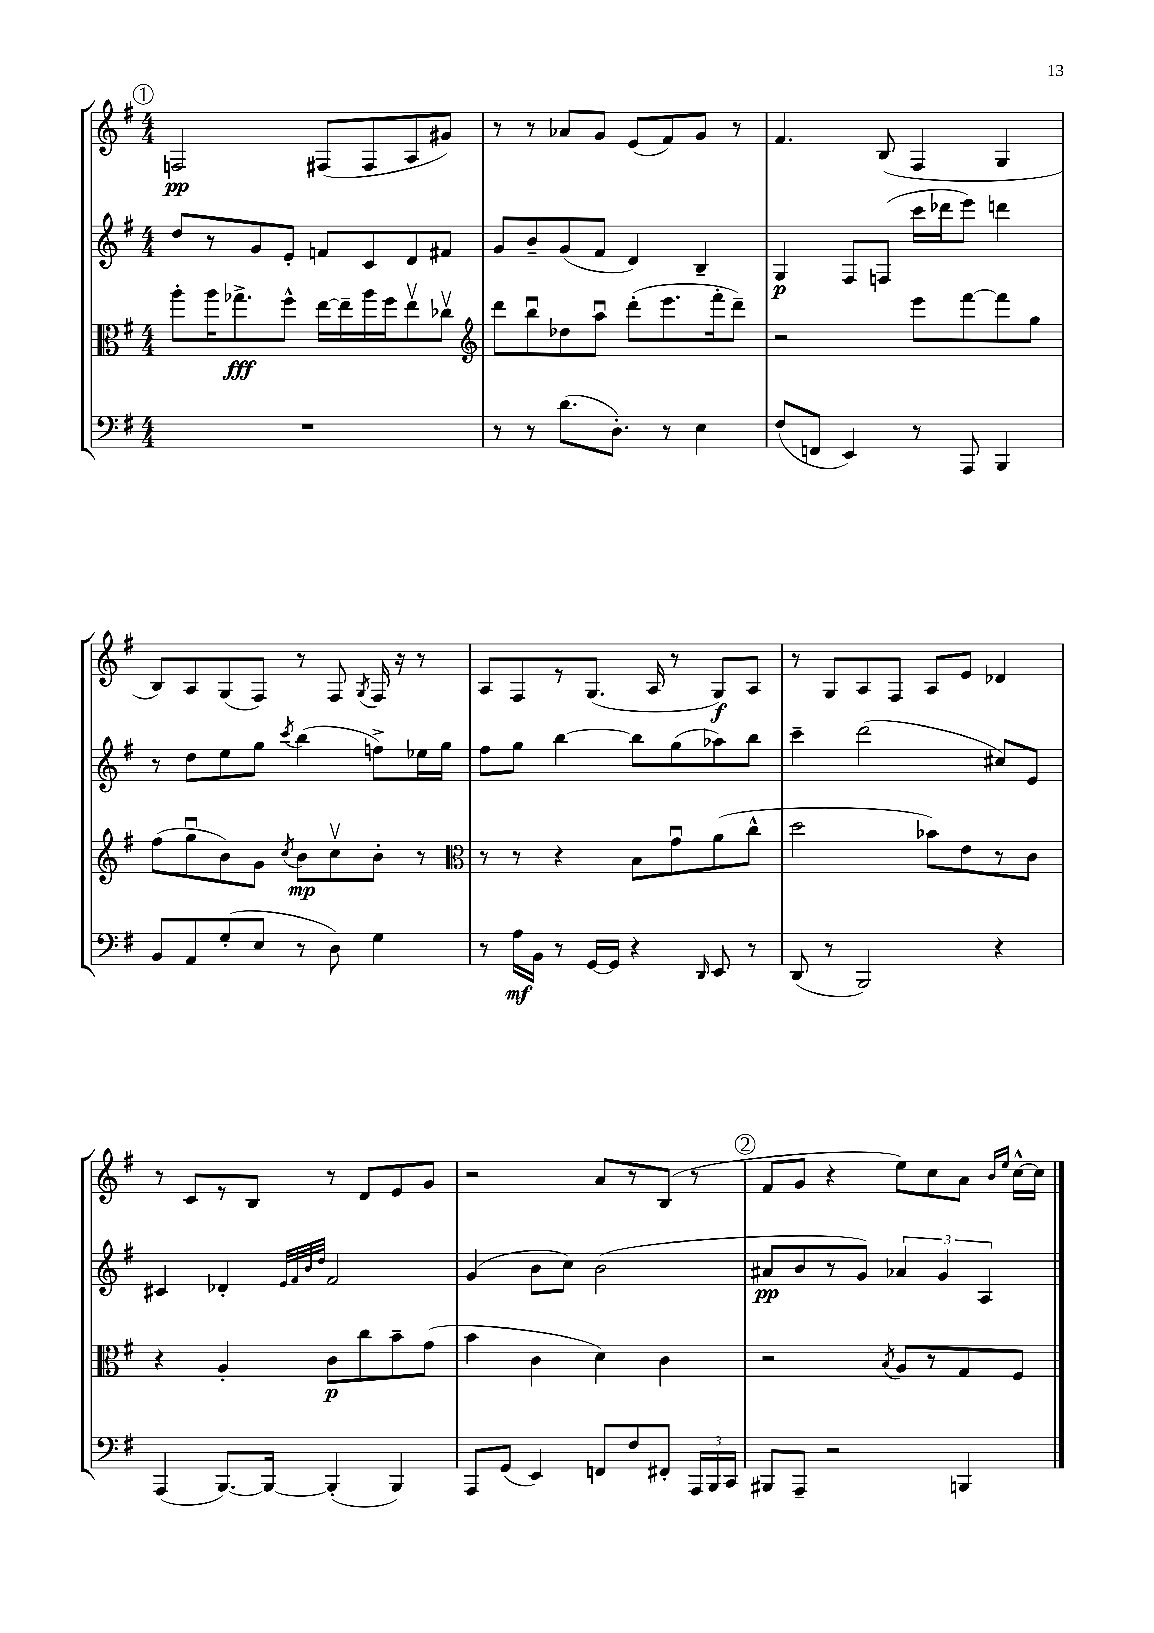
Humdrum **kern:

**kern	**kern	**kern	**kern
*staff4	*staff3	*staff2	*staff1
*clefF4	*clefC3	*clefG2	*clefG2
*k[f#]	*k[f#]	*k[f#]	*k[f#]
*M4/4	*M4/4	*M4/4	*M4/4
1r	8aa'	8dd	2F
.	16aa	8r	.
.	8.gg-^	.	.
.	.	8g	.
.	8ff#^^	8e'	.
.	[16ee	8f	(8F#
.	16ee~]	.	.
.	16aa	8c	8F#
.	16ff#	.	.
.	8eev	8d	8A
.	8cc-v	8f#	8g#)
=	=	=	=
*	*clefG2	*	*
8r	8ddd	8g	8r
8r	8bbu	8b~	8r
(8.d	8dd-	(8g	8a-
.	8aau	8f#	8g
8.D')	.	.	.
.	(8ddd'	4d)	(8e
8r	8.eee	.	8f#)
4E	.	4B~	8g
.	16fff#'	.	.
.	8ddd~)	.	8r
=	=	=	=
(8F#	2r	4G	4.f#
8FF	.	.	.
4EE)	.	8F#	.
.	.	(8F	(8B
8r	8eee	16ccc	4F#
.	.	16ddd-	.
8AAA	[8fff#	8eee)	.
4BBB	8fff#]	4ddd	4G
.	8gg	.	.
=	=	=	=
8BB	(8ff#	8r	8B)
8AA	8ggu	8dd	8A
(8G'	8b)	8ee	(8G
8E	8g	8gg	8F#)
.	8qcc	8qccc	.
8r	8b	(4bb	8r
8D)	8ccv	.	8F#
.	.	.	8qG
4G	8b'	8ff^)	16F#
.	.	.	16r
.	8r	16ee-	8r
.	.	16gg	.
=	=	=	=
*	*clefC3	*	*
8r	8r	8ff#	8A
16A	8r	8gg	8F#
16BB	.	.	.
8r	4r	[4bb	8r
[16GG	.	.	(8.G
16GG]	.	.	.
4r	8B	8bb]	.
.	.	.	16A
.	8gu	(8gg	8r
16qqDD	.	.	.
8EE	(8a	8aa-)	8G)
8r	8cc^^	8bb	8A
=	=	=	=
(8DD	2dd	4ccc~	8r
8r	.	.	8G
2BBB)	.	(2ddd	8A
.	.	.	8F#
.	8b-)	.	8A
.	8e	.	8e
4r	8r	8cc#)	4d-
.	8c	8e	.
=	=	=	=
(4AAA	4r	4c#	8r
.	.	.	8c
[8.BBB)	4A'	4d-'	8r
.	.	.	8B
16BBB_	.	.	.
.	.	32qqe	.
.	.	32qqf#	.
.	.	32qqb	.
.	.	32qqdd	.
(4BBB']	8c	2f#	8r
.	8cc	.	8d
4BBB)	8b~	.	8e
.	(8g	.	8g
=	=	=	=
8AAA	4b	(4g	2r
(8GG	.	.	.
4EE)	4c	8b	.
.	.	8cc)	.
8FF	4d)	(2b	8a
8F#	.	.	8r
8FF#'	4c	.	(8B
24AAA	.	.	8r
24BBB	.	.	.
24CC	.	.	.
=	=	=	=
8BBB#	2r	8a#	8f#
8AAA~	.	8b	8g
2r	.	8r	4r
.	.	8g)	.
.	8qB	.	.
.	8A	6a-	8ee)
.	8r	.	8cc
.	.	6g	.
4BBB	8G	.	8a
.	.	6A	.
.	.	.	16qqb
.	.	.	16qqee
.	8F#	.	[16cc^^
.	.	.	16cc]
==	==	==	==
*-	*-	*-	*-
